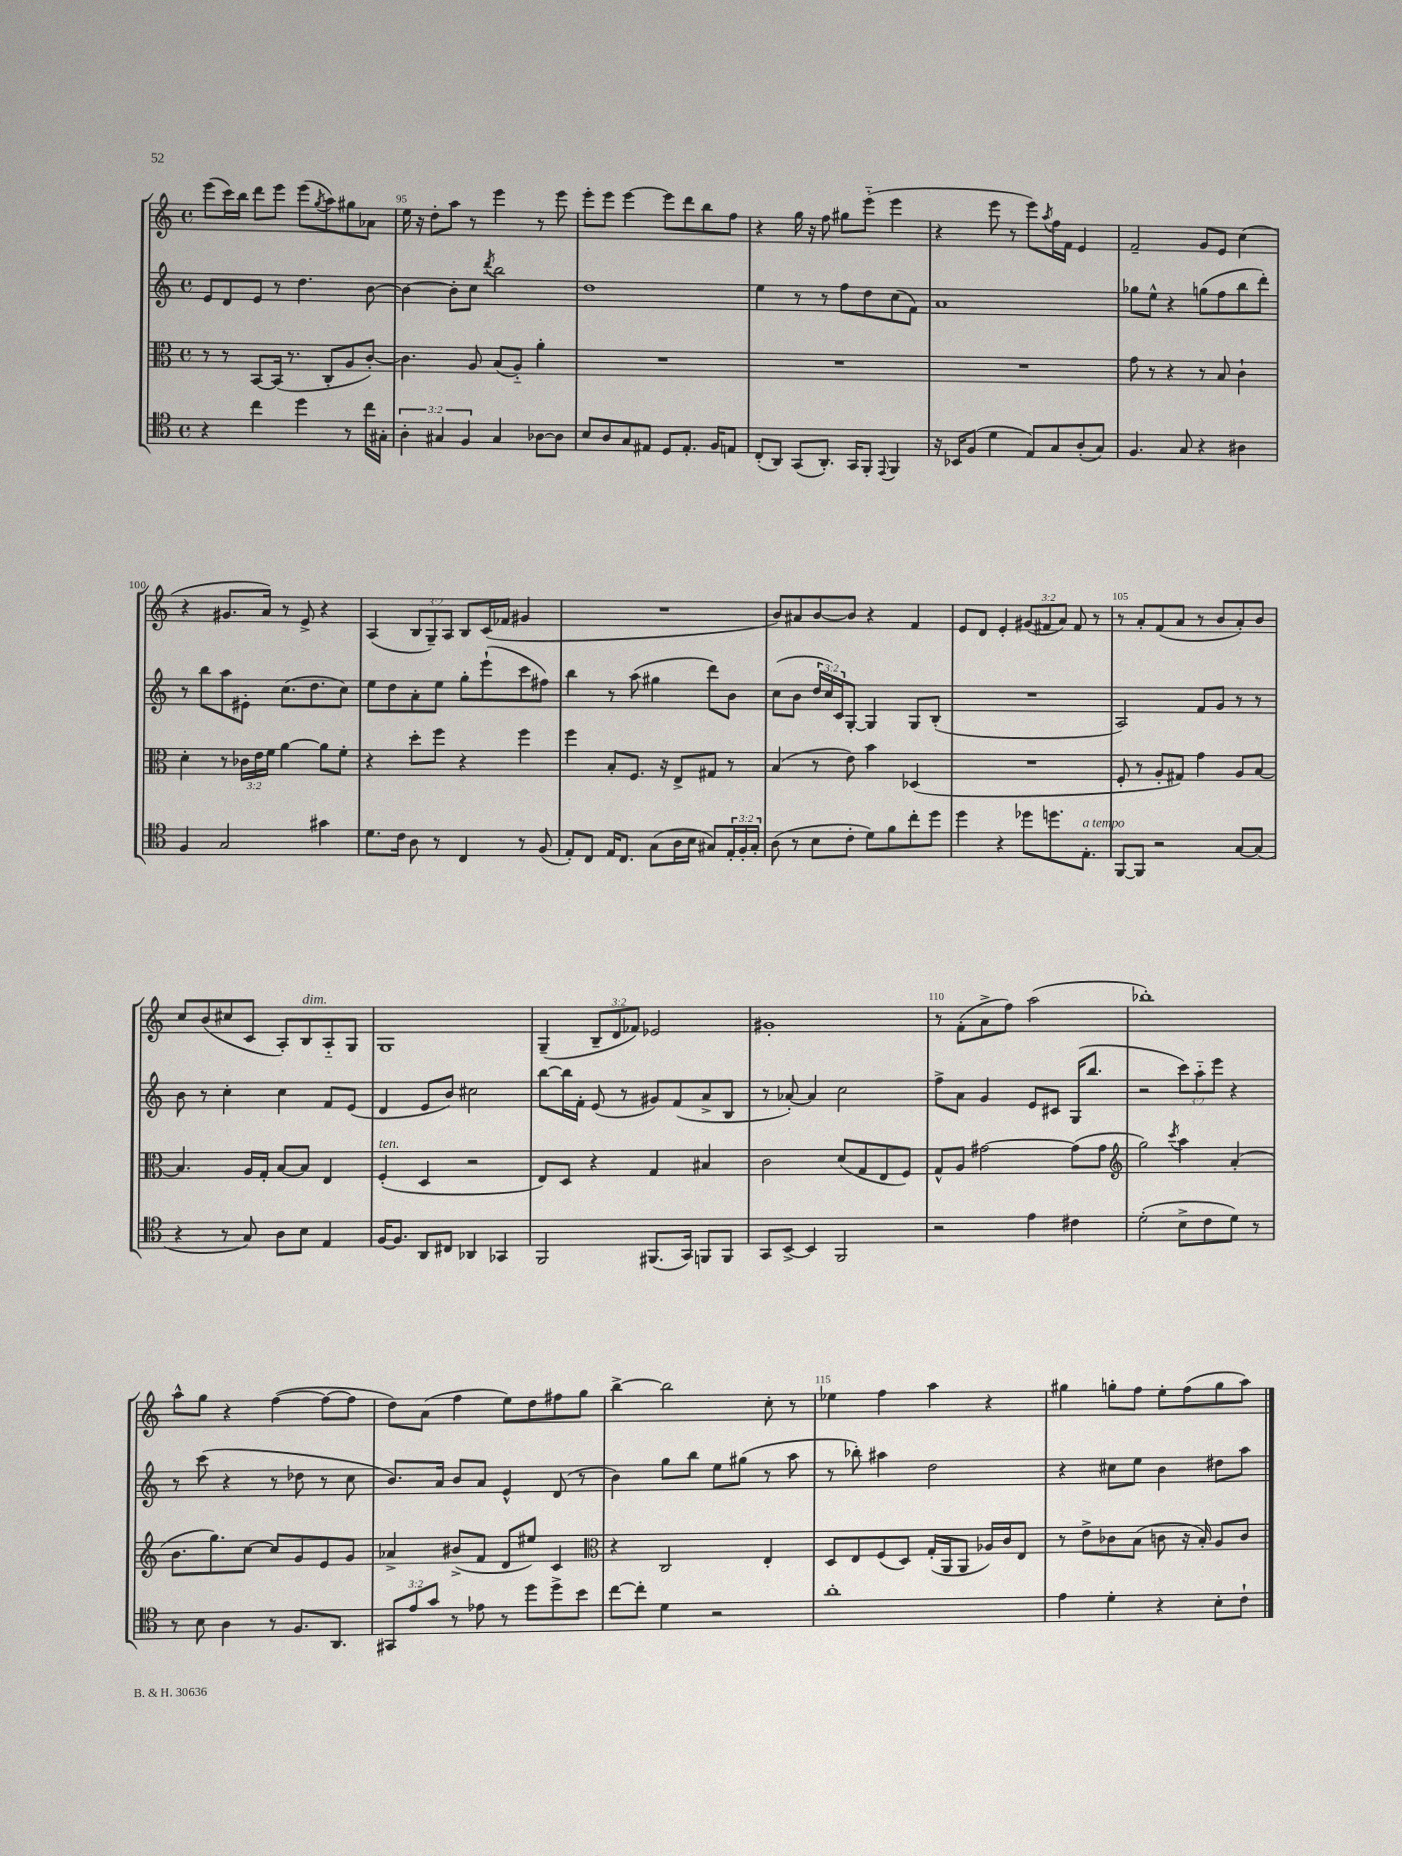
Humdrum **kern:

**kern	**kern	**kern	**kern
*staff4	*staff3	*staff2	*staff1
*clefC4	*clefC3	*clefG2	*clefG2
*k[]	*k[]	*k[]	*k[]
*M4/4	*M4/4	*M4/4	*M4/4
*met(c)	*met(c)	*met(c)	*met(c)
4r	8r	8e	(8eee
.	8r	8d	16ccc)
.	.	.	16bb
4cc	[8BB	8e	8ddd
.	(16BB]	8r	8eee
.	8.r	.	.
4dd	.	4.dd	(8eee
.	.	.	8qgg
.	8C'	.	8aa)
8r	8A	.	8gg#
16cc	[8c')	[8b	8a-
16G#'	.	.	.
=	=	=	=
6A'	4.c]	4b_	16ee
.	.	.	16r
.	.	.	8dd'
6G#	.	.	.
.	.	8b']	8aa
6F	.	.	.
.	8A	8cc	8r
.	.	8qddd	.
4G#	(8B	2bb	4eee
.	8A'~)	.	.
[8A-	4a'	.	8r
8A-]	.	.	8eee
=	=	=	=
8B	1r	1dd	8eee'
8A	.	.	8eee
8G	.	.	[4eee
8E#	.	.	.
8D	.	.	8eee]
8.E#'	.	.	8ddd
.	.	.	8bb
16F	.	.	.
8E	.	.	8ff
=	=	=	=
(8C'	1r	4ee	4r
8AA)	.	.	.
(8GG	.	8r	16gg
.	.	.	16r
8.AA')	.	8r	8ff
.	.	8ff	8gg#
16GG	.	.	.
8FF'	.	8dd	(8eee'~
8qqEE	.	.	.
4FF	.	(8cc	4eee
.	.	8f)	.
=	=	=	=
16r	1r	1a	4r
16BB-	.	.	.
(8F	.	.	.
4d	.	.	8eee
.	.	.	8r
8E)	.	.	8eee)
.	.	.	8qaa
8G	.	.	16ff
.	.	.	16f
(8A'	.	.	4e
8G)	.	.	.
=	=	=	=
4.F	8g	8gg-	2f~
.	8r	8ee^^	.
.	4r	4r	.
8G	.	.	.
4r	8r	(8gg	8g
.	8B	8ff	8e
4A#	4c`	8bb	(4cc
.	.	8ddd')	.
=	=	=	=
4F	4d'	8r	4r
.	.	8bb	.
2G	8r	8aa	8.g#
.	24c-	8e#'	.
.	24e	.	.
.	.	.	16a)
.	24f	.	.
.	[4a	(8.cc	8r
.	.	.	8e^
.	.	8.dd	.
4g#	8a]	.	4r
.	8f'	8cc)	.
=	=	=	=
8.d	4r	8ee	(4A
.	.	8dd	.
16c	.	.	.
8A	8dd'	8a'	12B
.	.	.	12G~)
8r	8ff	8ee	.
.	.	.	12A
4C	4r	8gg'	8B
.	.	(8eee`	(16c
.	.	.	16f-
8r	4ff	8ccc	4g#
(8F	.	8ff#)	.
=	=	=	=
8E')	4ff	4bb	1r
8C	.	.	.
16E	8B'	8r	.
8.C	.	.	.
.	8.F	(8aa	.
(8G	.	4gg#	.
.	16r	.	.
16A	8E^	.	.
16B	.	.	.
8G#)	8G#	8ddd)	.
24E'	8r	8b	.
24F'	.	.	.
24G#'	.	.	.
=	=	=	=
(8A	(4B	(8cc	8b)
8r	.	8b	8a#
8B	8r	24dd	[8b
.	.	24cc)	.
.	.	24c	.
8c'	8e)	[8G'	8b]
8d)	4b	4G]	4r
8f	.	.	.
8cc'	(4D-	8G	4f
8dd	.	(8B'	.
=	=	=	=
4dd	1r	1r	8e
.	.	.	8d
4r	.	.	4e'
8dd-	.	.	(12g#
.	.	.	12f#
8.dd	.	.	.
.	.	.	12a)
.	.	.	8f#
8.E'	.	.	.
.	.	.	8r
=	=	=	=
[8FF	8F'	2A)	8r
8FF]	8r	.	8a'
2r	8A'	.	(8f
.	8G#)	.	8a
.	4g	8f	8r
.	.	8g	8b
[8G	8A	8r	8a')
(8G]	[8B	8r	8b
=	=	=	=
4r	4.B]	8b	8cc
.	.	8r	(8b
8r	.	4cc'	8cc#
8G)	16A	.	8c
.	16G'	.	.
8A	[8B	4cc	8A')
8B	8B]	.	8B
4E	4E	8f	8A'~
.	.	(8e	8G
=	=	=	=
[16F	(4F'	4d	1G
8.F]	.	.	.
8AA	4D	8e	.
8C#	.	8b)	.
4AA-	2r	2cc#	.
4GG-	.	.	.
=	=	=	=
2FF	8E)	[8bb	(4G~
.	8D	16bb]	.
.	.	16f'	.
.	4r	(8e	12B~
.	.	.	12d
.	.	8r	.
.	.	.	12f-)
(8.FF#	4G	8g#)	2e-
.	.	(8f	.
16GG)	.	.	.
8FF	4B#	8a^	.
8FF	.	8B	.
=	=	=	=
8GG	2c	8r	1g#'
[8BB^	.	[8a-')	.
4BB]	.	4a-]	.
2FF	(8d	2cc	.
.	8G	.	.
.	8E	.	.
.	8F)	.	.
=	=	=	=
2r	8G^^	8ff^	8r
.	8A	8a	(8f'
.	[2g#	4g	8a^
.	.	.	8ff)
4e	.	8e	(2aa
.	.	8c#	.
4c#	(8g#]	(16G	.
.	.	8.bb	.
.	8g#	.	.
=	=	=	=
*	*clefG2	*	*
(2d'	2gg)	2r	1bb-')
.	8qccc	.	.
8B^	4aa	12ccc)	.
.	.	12aa'~	.
8c	.	.	.
.	.	12eee	.
8d)	(4a'	4r	.
8r	.	.	.
=	=	=	=
8r	8.b	8r	8aa^^
8B	.	(8ccc	8gg
.	8.gg)	.	.
4A	.	4r	4r
.	[8cc	.	.
8r	8cc]	8r	([4ff
8.F	8g	8dd-	.
.	8e	8r	8ff_
8.AA	.	.	.
.	8g	8cc	8ff]
=	=	=	=
12GG#	4a-^	8.b)	8dd)
12e	.	.	.
.	.	.	(8a
12g	.	.	.
.	.	16a	.
8r	(8b#^	8b	4ff
8e-	8f	8a	.
8r	8d	4e^^	8ee)
8dd	8ee#)	.	8dd
8dd^	4c	(8d	8ff#
8b	.	8r	8gg
=	=	=	=
*	*clefC3	*	*
[8cc	4r	4b)	[4bb^
8cc']	.	.	.
4d	2C	8gg	2bb]
.	.	8bb	.
2r	.	8ee	.
.	.	(8gg#	.
.	4E'	8r	8cc'
.	.	8aa	8r
=	=	=	=
1a'	8D	8r	4ee-
.	8E	8bb-')	.
.	(8F	4aa#	4ff
.	8D)	.	.
.	(16G'	2dd	4aa
.	16AA	.	.
.	8AA	.	.
.	16A-)	.	4r
.	16c	.	.
.	8E	.	.
=	=	=	=
4e	8r	4r	4gg#
.	8e^	.	.
4d'	8c-	8cc#	8gg'
.	(8B	8ee	8ff
4r	8c	4b	8ee'
.	16r	.	(8ff
.	16B')	.	.
8B'	8A	8dd#	8gg
8c`	8c	8aa	8aa)
==	==	==	==
*-	*-	*-	*-
